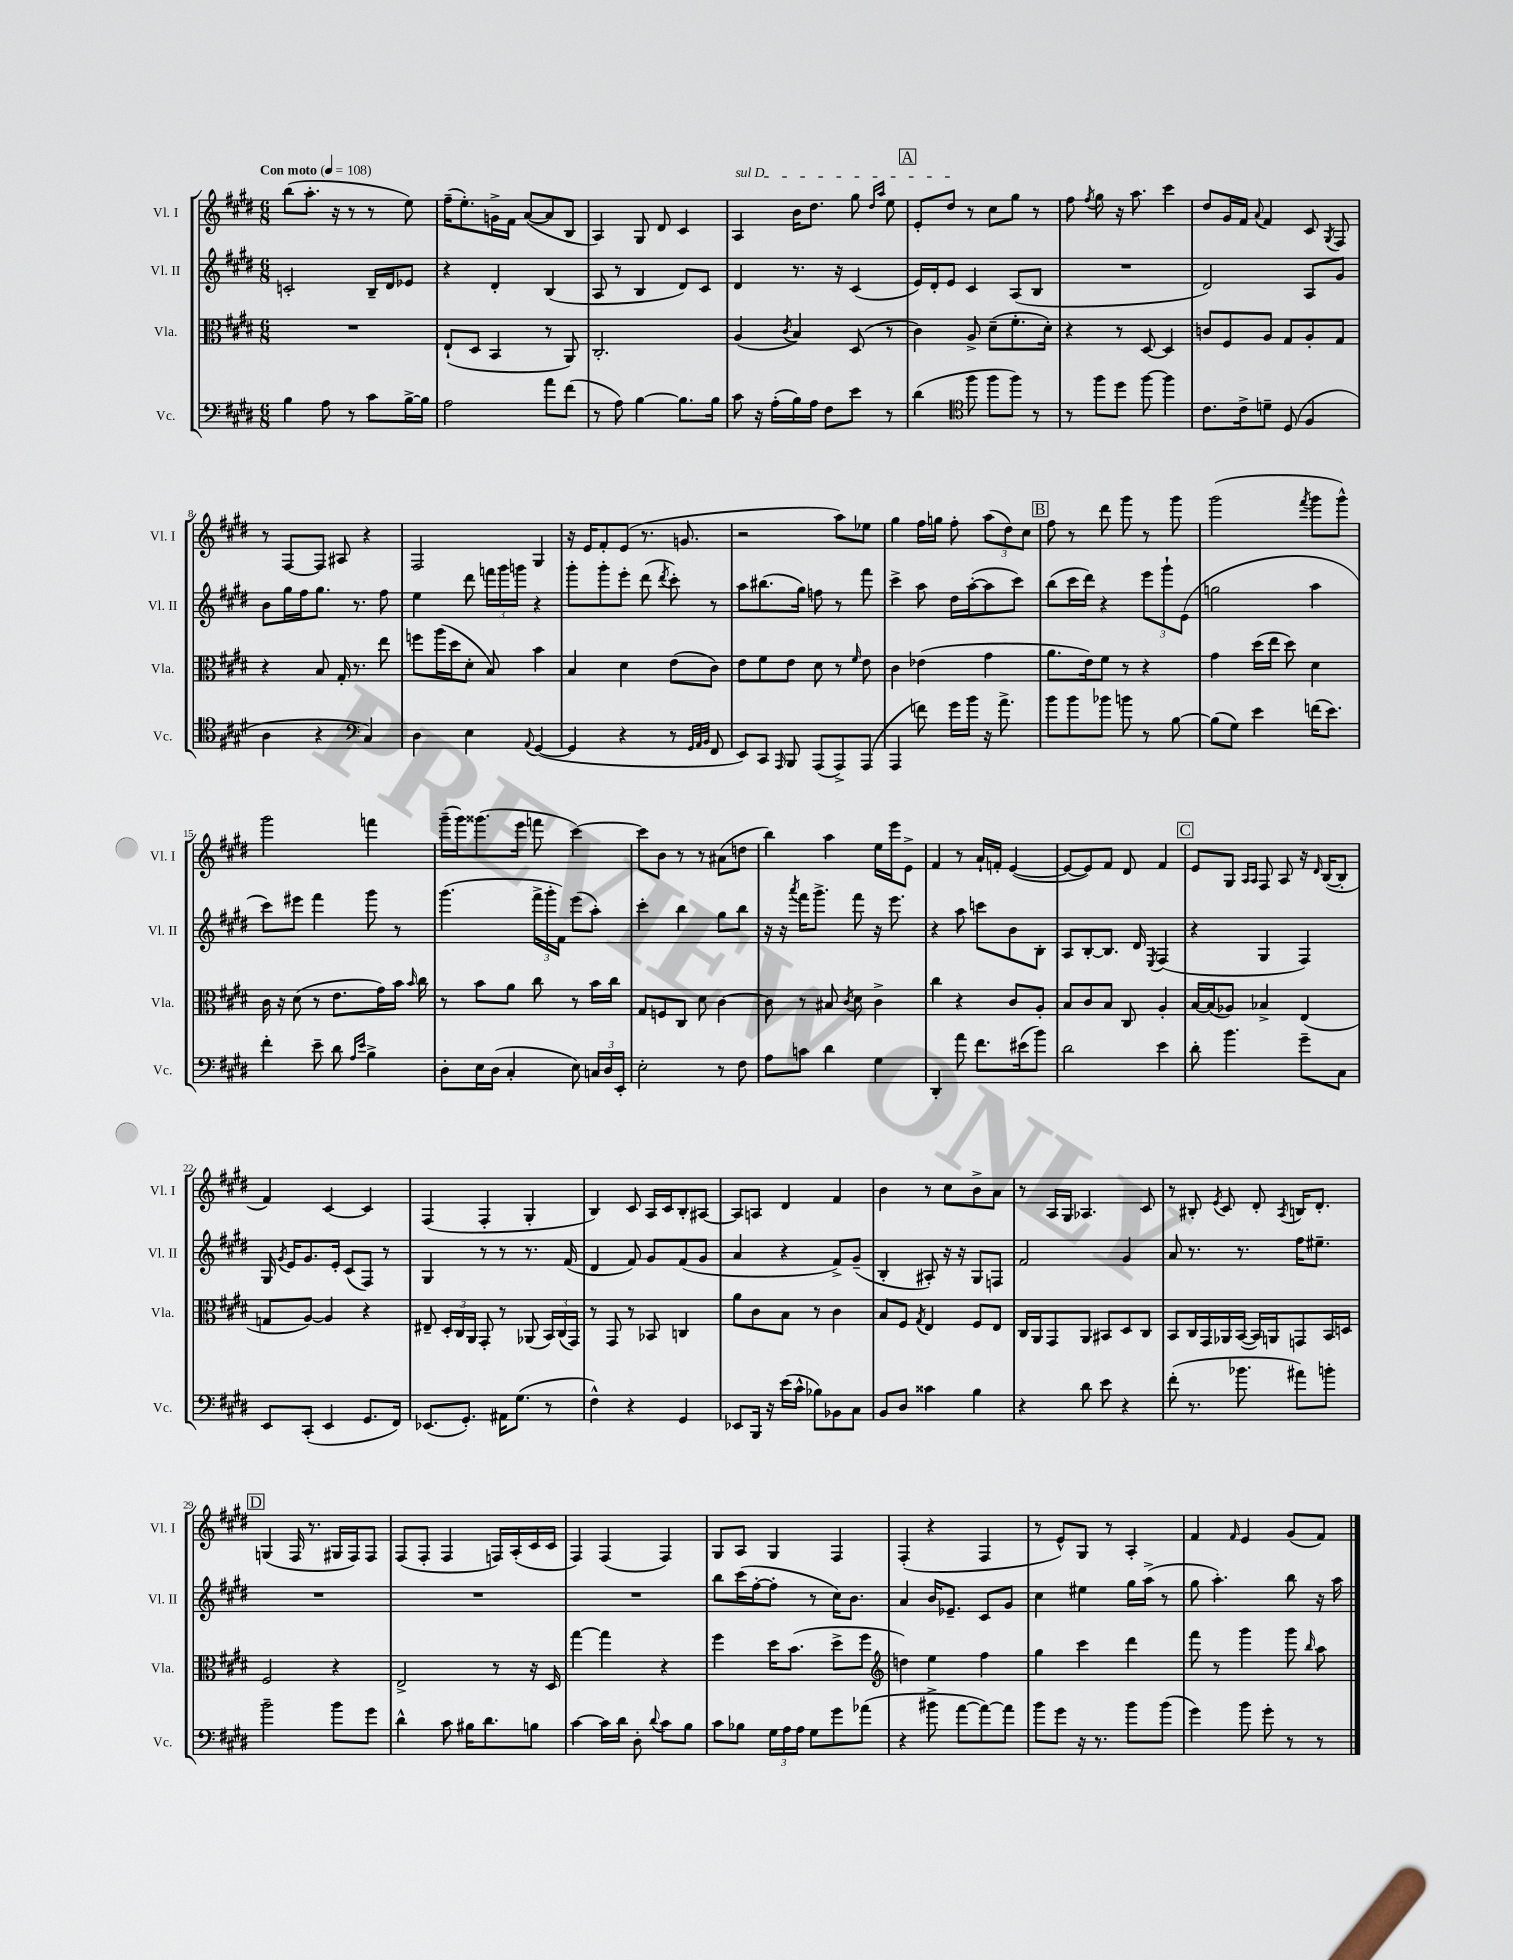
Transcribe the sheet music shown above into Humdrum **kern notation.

**kern	**kern	**kern	**kern
*part4	*part3	*part2	*part1
*staff4	*staff3	*staff2	*staff1
*I"Vc.	*I"Vla.	*I"Vl. II	*I"Vl. I
*I'Vc.	*I'Vla.	*I'Vl. II	*I'Vl. I
*clefF4	*clefC3	*clefG2	*clefG2
*k[f#c#g#d#]	*k[f#c#g#d#]	*k[f#c#g#d#]	*k[f#c#g#d#]
*M6/8	*M6/8	*M6/8	*M6/8
*MM108	*MM108	*MM108	*MM108
=1	=1	=1	=1
!	!	!	!LO:TX:a:B:t=Con moto
4B\	2.r	2cn'/	(8bb\L
.	.	.	8.aa'\J
8A\	.	.	.
.	.	.	16r
8r	.	.	8r
8c#\L	.	16B~/LL	8r
.	.	16d#/J	.
[16B^\L	.	8e-X/J	8ee\)
16B\JJ]	.	.	.
=2	=2	=2	=2
2A\	(8E`/L	4r	(16ff#~\KL
.	.	.	8.ee'\)
.	8D#/J	.	.
.	4BB/	4d#'/	16gn^\L
.	.	.	16f#\JJ
.	.	.	([8a/L
8a\L	8r	(4B/	8a/]
(8f#\J	8AA/)	.	8B/J
=3	=3	=3	=3
8r	2.C#'/	8A/	4A/)
8A\)	.	8r	.
[4B\	.	4B/	8G#/
.	.	.	8d#/
8.B\L]	.	8d#/L)	4c#/
.	.	8c#/J	.
16B\Jk	.	.	.
=4	=4	=4	=4
!	!	!	!LO:TX:a:i:t=sul D
8c#\	(4A/	4d#/	4A/
16r	.	.	.
(16A'\LL	.	.	.
.	8qc#/	.	.
16B\)	4B/)	8.r	16b\KL
16A\JJ	.	.	8.dd#\J
8F#\L	.	.	.
.	.	16r	.
8e\J	(8D#/	(4c#/	8gg#\
.	.	.	16qqdd#/LL
.	.	.	16qqaa/JJ
8r	8r	.	8ee\
!!LO:REH:place=s1:t=A
=5	=5	=5	=5
(4d#\	4c#\)	16e/LL)	8e'/L
.	.	16d#'/J	.
.	.	8e/J	8dd#/J
*clefC4	*	*	*
8ff#\	8A^/	4c#/	8r
8ff#\L	(8d#~\L	.	8cc#\L
8ff#\J)	8.f#'\	(8A/L	8gg#\J
8r	.	8B/J	8r
.	16d#'\Jk)	.	.
=6	=6	=6	=6
8r	4r	2.r	8ff#\
.	.	.	8qff#/
8ff#\L	.	.	8gg#\
8dd#\J	8r	.	16r
.	.	.	8.aa\
[8ff#\	[8D#/	.	.
4ff#\]	4D#/]	.	4ccc#\
=7	=7	=7	=7
8.c#\L	8cn/L	2d#/)	8dd#/L
.	8F#/	.	16g#/L
16c#^\k	.	.	16f#/JJ
.	.	.	8qqa/
8dn~\J	8A/J	.	4f#/
(8D#/	8G#/L	.	.
4F#/	8A'/	8A/L	8c#/
.	.	.	8qG#/
.	8G#/J	8g#/J	8F#/
!!LO:LB:g=z
=8	=8	=8	=8
4A\	4r	8b\L	8r
.	.	16gg#\L	[8F#/L
.	.	16ff#\J	.
4r	8B/	8.gg#\J	8F#/J]
.	16G#'/	.	8A#X/
.	8.r	8.r	.
*clefF4	*	*	*
4C#/)	.	.	4r
.	8ee\	8ff#\	.
=9	=9	=9	=9
4D#\	8ffn\L	4ee\	2F#/
.	(16aa\L	.	.
.	16dd#\J	.	.
4E\	8d#'\J	8ddd#\	.
.	8B/)	24fffn\LL	.
.	.	24ggg#\	.
.	.	24gggn\JJ	.
8qqAA/	.	.	.
([4GG#/	4b\	4r	4G#/
=10	=10	=10	=10
4GG#/]	4B/	8ggg#'\L	16r
.	.	.	16e/KL
.	.	8ggg#'\	8f#'/
4r	4d#\	8eee'\J	(8e/J
.	.	(8ddd#\	8.r
.	.	8qddd#/	.
8r	(8e\L	8ccc#'\)	.
.	.	.	8.gn/
32qqGG#/LLL	.	.	.
32qqAA/	.	.	.
32qqBB/JJJ	.	.	.
8FF#/	8c#\J)	8r	.
=11	=11	=11	=11
8EE/L)	8e\L	8aa\L	2r
8CC#/J	8f#\	(8.bb#X\	.
16qqAAA/	.	.	.
8BBB/	8e\J	.	.
.	.	16gg#\Jk)	.
(8AAA/L	8d#\	8ffn\	.
8AAA^/)	8r	8r	8aa\L)
.	16qqf#/	.	.
(8AAA/J	8e\	8fff#\	8ee-X\J
=12	=12	=12	=12
4AAA/	4c#\	4ccc#^\	4gg#\
8fn\)	(4e-X\	8aa\	16ff#\LL
.	.	.	16ggn\JJ
16g#\LL	.	16dd#\LL	8ff#'\
16b\JJ	.	([16aa'\J	.
16r	4g#\	8aa\]	(12aa\L
8.a^\	.	.	.
.	.	.	12dd#\)
.	.	8ccc#\J)	.
.	.	.	12cc#\J
!!LO:REH:place=s1:t=B
=13	=13	=13	=13
8b\L	8.a\L	(8bb\L	8ff#\
8b\	.	16ccc#\L	8r
.	16e\k)	16ddd#\JJ)	.
8b-X\J	8f#\J	4r	8ddd#\
8bn\	8r	.	8ggg#\
8r	4r	12eee\L	8r
.	.	12ggg#`\	.
[8B\	.	.	8ggg#\
.	.	(12e\J	.
=14	=14	=14	=14
(8B\L]	4g#\	2ggn\	(2ggg#\
8G#\J)	.	.	.
4e\	(16dd#\LL	.	.
.	16ee\JJ	.	.
.	8dd#\)	.	.
.	.	.	8qfff#/
(16fn\KL	4d#\	4aa\	8ggg#\L
8.e\J)	.	.	.
.	.	.	8ggg#^^\J)
!!LO:LB:g=z
=15	=15	=15	=15
4f#'\	16c#\	8ccc#\L)	2ggg#\
.	16r	.	.
.	(8d#\	8eee#X\J	.
8e~\	8r	4fff#\	.
8d#\	8.e\L	.	.
16qqA/LL	.	.	.
16qqe/JJ	.	.	.
4B^\	.	8ggg#\	4fffn\
.	16g#\L)	.	.
.	16b\JJ	8r	.
.	16qqb/	.	.
.	16cc#\	.	.
=16	=16	=16	=16
8D#'\L	8r	(4.ggg#\	(16ggg#~\LL
.	.	.	16ggg#\J)
16E\L	8b\L	.	(8.ggg##X\
(16D#\JJ	.	.	.
4C#'/	8a\J	.	.
.	.	.	16eee\Jk
.	8cc#\	24fff#^\LL	8fffn\
.	.	24ggg#'\	.
.	.	24f#\JJ)	.
8E\)	8r	(8eee\L	[4ccc#\)
24Cn/LL	16b\LL	8aa'\J)	.
24D#/	.	.	.
.	16cc#\JJ	.	.
24EE'/JJ	.	.	.
=17	=17	=17	=17
2E'\	8G#/L	4ccc#'\	8ccc#\L]
.	8Fn/	.	8b\J
.	8C#/J	4bb\	8r
.	8d#\	.	8r
8r	[4c#\	8gg#\L	(8a#X\L
8F#\	.	8bb\J	8ddn\J
=18	=18	=18	=18
8A\L	8c#\]	16r	4bb\)
.	.	16r	.
.	.	8qaaa/	.
8cn\J	8r	16fff#\KL	.
.	.	8.ggg#^\J	.
4d#\	8B#X/	.	4aa\
.	8qc#/	.	.
.	8d#\	8fff#\	.
4G#\	4c#^\	16r	16ee\LL
.	.	8.eee\	16eee\J
.	.	.	8e^\J
=19	=19	=19	=19
4DD#'/	4cc#\	4r	4f#/
8a\	4r	8aa\	8r
8.f#\L	.	8cccn\L	16a`/LL
.	.	.	16fn'/JJ
.	8c#/L	8b\	([4e/
(16e#X\k	.	.	.
8b\J)	8A'/J	8B'\J	.
=20	=20	=20	=20
2d#\	8B/L	8A/L	8e/L_
.	8c#/	[8B'/	8e/])
.	8B/J	8.B/J]	8f#/J
.	8C#/	.	8d#/
.	.	16d#/	.
.	.	8qE/	.
4e\	4A'/	(4F#/	4f#/
!!LO:REH:place=s1:t=C
=21	=21	=21	=21
8d#'\	[16B/LL	4r	8e/L
.	(16B/J]	.	.
4.b\	8A-X/J)	.	8G#/J
.	.	.	16qqA/LL
.	.	.	16qqA/JJ
.	4B-X^/	4G#/	8F#/
.	.	.	8A/
8g#~\L	(4E/	4F#/)	16r
.	.	.	16qqd#/
.	.	.	([16B/KL
8C#\J	.	.	8B'/J]
!!LO:LB:g=z
=22	=22	=22	=22
8EE/L	8Gn/L	16G#/	4f#/)
.	.	8qg#/	.
.	.	16e/KL	.
(8CC#'/J	[8A/J)	8.g#/	.
4EE/	4A/]	.	[4c#/
.	.	16e'/Jk	.
.	.	(8c#/L	.
8.GG#/L	4r	8F#/J)	4c#/]
.	.	8r	.
16FF#/Jk)	.	.	.
=23	=23	=23	=23
(8.EE-X/L	8E#X~/	4G#/	(4F#/
.	24D#'/LL	.	.
.	24C#/	.	.
8.GG#'/J)	.	.	.
.	24AA/JJ	.	.
.	8GG#'/	8r	4F#'/
16AA#X\KL	8r	8r	.
(8.G#\J	.	.	.
.	(8AA-X/	8.r	4G#'/
8r	24BB/LL)	.	.
.	(24C#/	.	.
.	.	(16f#/	.
.	24GG#/JJ)	.	.
=24	=24	=24	=24
4F#^^\)	8r	4d#/	4B/)
.	8GG#/	.	.
4r	8r	8f#/)	8c#/
.	8BB-X/	8g#/L	16A/LL
.	.	.	16c#/J
4GG#/	4Cn/	(8f#/	8B'/
.	.	8g#/J	[8A#X/J
=25	=25	=25	=25
8EE-X/L	8a\L	4a/	8A#/L]
16BBB/Jk	8c#\	.	8An/J
16r	.	.	.
(16e\LL	8B\J	4r	4d#/
16c#^^\JJ	.	.	.
8B-X\L)	8r	.	.
8BB-X\	4c#\	8f#^/L)	4f#/
8C#\J	.	(8g#~/J	.
=26	=26	=26	=26
8BB/L	8B/L	4B'/	4b\
8D#/J	8F#/J	.	.
.	8qG#/	.	.
4c##X\	4E/	8A#X'/)	8r
.	.	16r	8cc#\L
.	.	16r	.
4B\	8F#/L	8G#/L	8b^\
.	8E/J	8Fn/J	8a\J
=27	=27	=27	=27
4r	16C#/LL	2f#/	8r
.	16AA/J	.	.
.	8GG#/	.	16A/LL
.	.	.	16G#/JJ
8d#\	8AA/J	.	4.A-X/
8e\	8BB#X/L	.	.
4r	8D#/	4g#/	.
.	8C#/J	.	8c#/
=28	=28	=28	=28
(8f#'\	8BB/L	8a/	8r
8.r	16C#/L	8.r	8B#X'/
.	16GG#/	.	.
.	.	.	8qe/
.	16AA-X/	.	8c#/
8.b-X\	([16BB/JJ	8.r	.
.	16BB/LL])	.	8d#'/
.	16AAn/J	.	.
.	.	.	8qA/
8a#X\L)	8GGn/	16ff#\KL	16Bn/KL
.	.	8.ee#X~\J	8.d#'/J
8bn'\J	16BB/L	.	.
.	16Dn/JJ	.	.
!!LO:LB:g=z
!!LO:REH:place=s1:t=D
=29	=29	=29	=29
2b~\	2F#/	2.r	(4Gn/
.	.	.	16F#/
.	.	.	8.r
8b\L	4r	.	16G#X/LL
.	.	.	16F#/J)
8g#\J	.	.	8F#/J
=30	=30	=30	=30
4d#^^\	2E^/	2.r	(8F#/L
.	.	.	8F#'/J
8c#\	.	.	4F#/
16B#X\KL	.	.	.
8.d#\	.	.	.
.	8r	.	16Fn/LL)
.	.	.	(16A'/
8Bn\J	16r	.	16c#/
.	16D#/	.	16c#/JJ
=31	=31	=31	=31
[4c#\	[4gg#\	2.r	4F#/)
16c#\LL]	4gg#\]	.	(4F#/
16d#\JJ	.	.	.
8D#'\	.	.	.
8qqd#/	.	.	.
8c#\L	4r	.	4F#/)
8B\J	.	.	.
=32	=32	=32	=32
8c#\L	4ff#\	8bb\L	8G#/L
8B-X\J	.	(16ccc#\L	8A/J
.	.	[16ff#'\J	.
24G#\LL	16dd#\KL	8ff#'\J]	4G#/
24A\	.	.	.
.	(8.b\J	.	.
24A\JJ	.	.	.
8G#\L	.	8r	.
8g#\	8dd#^\L	16cc#\KL)	4F#/
.	.	8.b\J	.
(8a-X\J	8ff#\J	.	.
=33	=33	=33	=33
*	*clefG2	*	*
4r	4ddn\)	4a/	(4F#'/
8b#X^\	4ee\	16b/KL	4r
.	.	8.e-X~/J	.
[8a\L	.	.	.
8a\_)	4ff#\	8c#/L	4F#/
8a\J]	.	8g#/J	.
=34	=34	=34	=34
8b\L	4gg#\	4cc#\	8r
8g#\J	.	.	8e^^/L)
16r	4ccc#\	4ee#X\	8G#/J
8.r	.	.	.
.	.	.	8r
8b\L	4ddd#\	16gg#\LL	4A'/
.	.	(16aa^\JJ	.
(8b\J	.	8r	.
=35	=35	=35	=35
4g#\)	8fff#\	8gg#\	4f#/
.	8r	4.aa'\)	.
.	.	.	16qqf#/
8b\	4ggg#\	.	4e/
8g#'\	.	.	.
8r	8ggg#\	8bb\	(8g#/L
.	16qqbb/	.	.
8r	8aa\	16r	8f#/J)
.	.	16aa\	.
==	==	==	==
*-	*-	*-	*-
